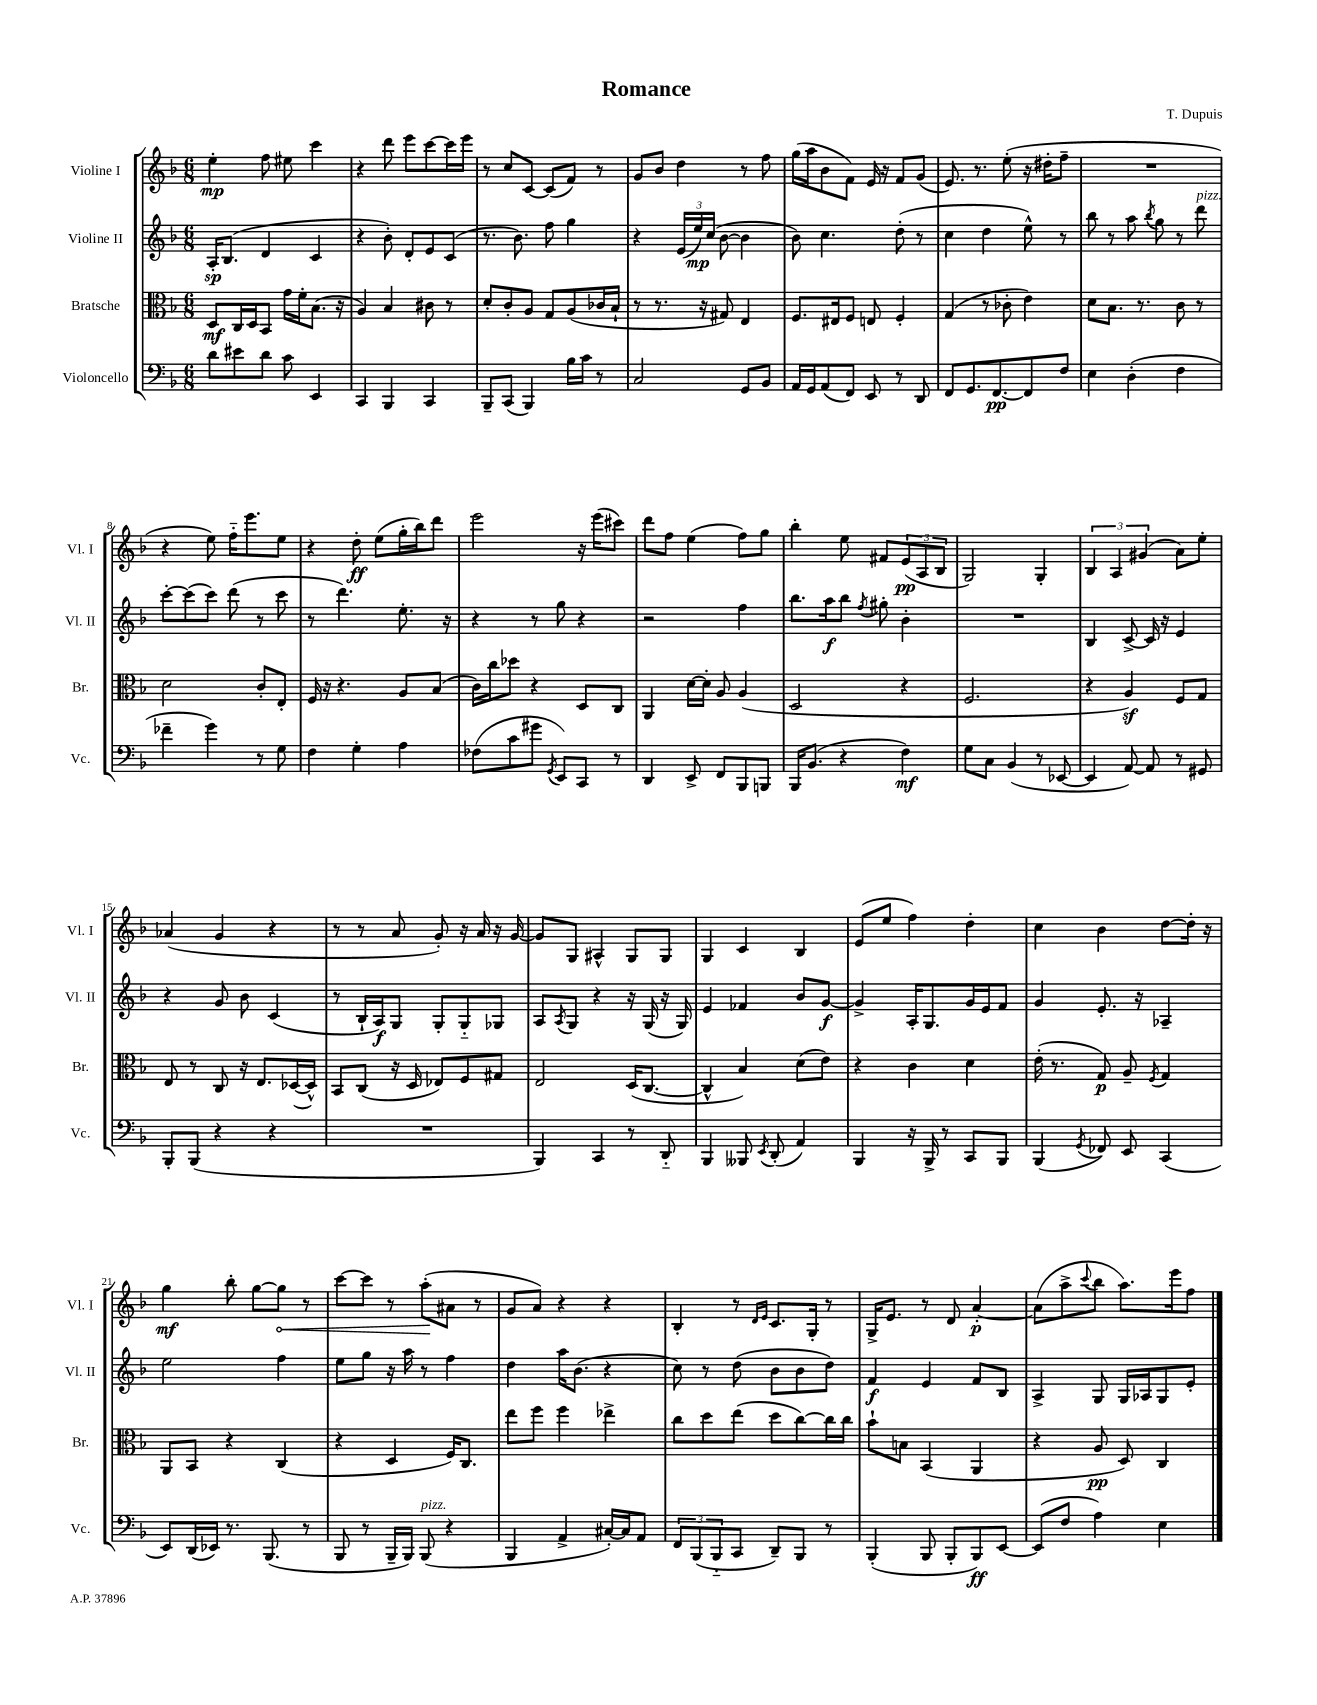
\header { title = "Romance" composer = "T. Dupuis" }
<<
\new StaffGroup <<
\new Staff = "s0" \with { instrumentName = "Violine I" shortInstrumentName = "Vl. I" } {
    \clef treble \key f \major \numericTimeSignature \time 6/8
    e''4-.\mp f''8 eis''8 c'''4 |
    r4 d'''8 e'''8 c'''8~ c'''16 e'''16 |
    r8 c''8 c'8~ c'8( f'8) r8 |
    g'8 bes'8 d''4 r8 f''8 |
    g''16( a''16 bes'8 f'8) e'16 r16 f'8 g'8( |
    e'8.) r8. e''8-.( r16 dis''16-. f''8-- |
    R2. |
    r4 e''8) f''16-_ e'''8. e''8 |
    r4 d''8-.\ff e''8( g''16-. bes''16) d'''8 |
    e'''2 r16 e'''16( cis'''8) |
    d'''8 f''8 e''4( f''8) g''8 |
    bes''4-. e''8 fis'8 \tuplet 3/2 { e'8\pp( a8 bes8 } |
    g2) g4-. |
    \tuplet 3/2 { bes4 a4 gis'4( } a'8) e''8-. |
    aes'4( g'4 r4 |
    r8 r8 a'8 g'8-.) r16 a'16 r16 g'16~ |
    g'8 g8 ais4-^ g8 g8 |
    g4 c'4 bes4 |
    e'8( e''8 f''4) d''4-. |
    c''4 bes'4 d''8~ d''16-. r16 |
    g''4\mf bes''8-. g''8~ \once \override Hairpin.circled-tip = ##t g''8\< r8 |
    c'''8~ c'''8 r8 a''8-.\!( ais'8 r8 |
    g'8 a'8) r4 r4 |
    bes4-. r8 \grace { d'16 e'16 } c'8. g16-. r8 |
    g16-> e'8. r8 d'8 a'4~-.\p |
    a'8( a''8-> \appoggiatura { c'''8 } bes''8 a''8.) e'''16 f''8 \bar "|." |
}
\new Staff = "s1" \with { instrumentName = "Violine II" shortInstrumentName = "Vl. II" } {
    \clef treble \key f \major \numericTimeSignature \time 6/8
    a16-.\sp bes8.( d'4 c'4 |
    r4 bes'8-.) d'8-. e'8 c'8( |
    r8. bes'8.) f''8 g''4 |
    r4 \tuplet 3/2 { e'16( e''16\mp) c''16( } bes'8~ bes'4 |
    bes'8) c''4. d''8-.( r8 |
    c''4 d''4 e''8-^) r8 |
    bes''8 r8 a''8 \acciaccatura { bes''8 } g''8 r8 d'''8^\markup { \italic "pizz." } |
    c'''8~-. c'''8( c'''8) d'''8( r8 c'''8 |
    r8 d'''4.) e''8.-. r16 |
    r4 r8 g''8 r4 |
    r2 f''4 |
    bes''8. a''16\f bes''8 \acciaccatura { f''8 } gis''8-. bes'4-. |
    R2. |
    bes4 c'8~-> c'16 r16 e'4 |
    r4 g'8 bes'8 c'4( |
    r8 bes16-! a16\f) g8 g8-. g8-_ ges8 |
    a8 \acciaccatura { a8 } g8 r4 r16 g16( r16 g16) |
    e'4 fes'4 bes'8 g'8~\f |
    g'4-> a16-. g8. g'16 e'16 f'8 |
    g'4 e'8.-. r16 aes4-- |
    e''2 f''4 |
    e''8 g''8 r16 a''16 r8 f''4 |
    d''4 a''16 bes'8.( r4 |
    c''8) r8 d''8( bes'8 bes'8 d''8) |
    f'4\f e'4 f'8 bes8 |
    a4-> g8 g16 aes16 g8 e'8-. \bar "|." |
}
\new Staff = "s2" \with { instrumentName = "Bratsche" shortInstrumentName = "Br." } {
    \clef alto \key f \major \numericTimeSignature \time 6/8
    d8\mf c16 d16 bes,8 g'16 f'16-. bes8.( r16 |
    a4) bes4 cis'8 r8 |
    d'8-. c'8-. a8 g8 a8( ces'16 bes16-! |
    r8 r8. r16 gis8) e4 |
    f8. eis16 f8 e8 f4-. |
    g4( r8 ces'8-. e'4) |
    d'8 bes8. r8. c'8 r8 |
    d'2 c'8-. e8-. |
    f16 r16 r4. a8 bes8( |
    c'16) c''16 des''8 r4 d8 c8 |
    a,4 d'16~ d'16-. a8 a4( |
    d2 r4 |
    f2. |
    r4 a4\sf) f8 g8 |
    e8 r8 c8 r16 e8. des16~( des16-^) |
    bes,8 c8( r16 d16 ees8) f8 gis8 |
    e2 d16( c8.~ |
    c4-^ bes4) d'8( e'8) |
    r4 c'4 d'4 |
    e'16-.( r8. g8\p) a8-- \acciaccatura { f8 } g4 |
    a,8 bes,8 r4 c4( |
    r4 d4 f16) c8. |
    e''8 f''8 f''4 ees''4-> |
    c''8 d''8 e''8( d''8 c''8~) c''16 c''16 |
    bes'8-! b8 bes,4( a,4 |
    r4 a8\pp d8) c4 \bar "|." |
}
\new Staff = "s3" \with { instrumentName = "Violoncello" shortInstrumentName = "Vc." } {
    \clef bass \key f \major \numericTimeSignature \time 6/8
    d'8 eis'8 d'8 c'8 e,4 |
    c,4 bes,,4 c,4 |
    bes,,8-- c,8( bes,,4) bes16 c'16 r8 |
    c2 g,8 bes,8 |
    a,16 g,16 a,8( f,8) e,8 r8 d,8 |
    f,8 g,8. f,8.~\pp f,8 f8 |
    e4 d4-.( f4 |
    fes'4-- g'4) r8 g8 |
    f4 g4-. a4 |
    fes8( c'8 gis'8 \acciaccatura { g,8 } e,8) c,8 r8 |
    d,4 e,8-> f,8 bes,,8 b,,8 |
    bes,,16 bes,8.( r4 f4\mf) |
    g8 c8 bes,4( r8 ees,8~ |
    ees,4 a,8~) a,8 r8 gis,8 |
    bes,,8-. bes,,8( r4 r4 |
    R2. |
    bes,,4) c,4 r8 d,8-_ |
    bes,,4 beses,,8 \acciaccatura { e,8 } d,8-.( a,4) |
    bes,,4 r16 bes,,16-> r8 c,8 bes,,8 |
    bes,,4( \acciaccatura { g,8 } fes,8) e,8 c,4( |
    e,8) d,16( ees,16) r8. bes,,8.( r8 |
    bes,,8 r8 bes,,16-- bes,,16) bes,,8^\markup { \italic "pizz." }( r4 |
    bes,,4 a,4-> cis16~-.) cis16 a,8 |
    \tuplet 3/2 { f,8 bes,,8( bes,,8-_ } c,8 d,8--) bes,,8 r8 |
    bes,,4-.( bes,,8 bes,,8-. bes,,8\ff) e,8~ |
    e,8( f8 a4) e4 \bar "|." |
}
>>
>>
